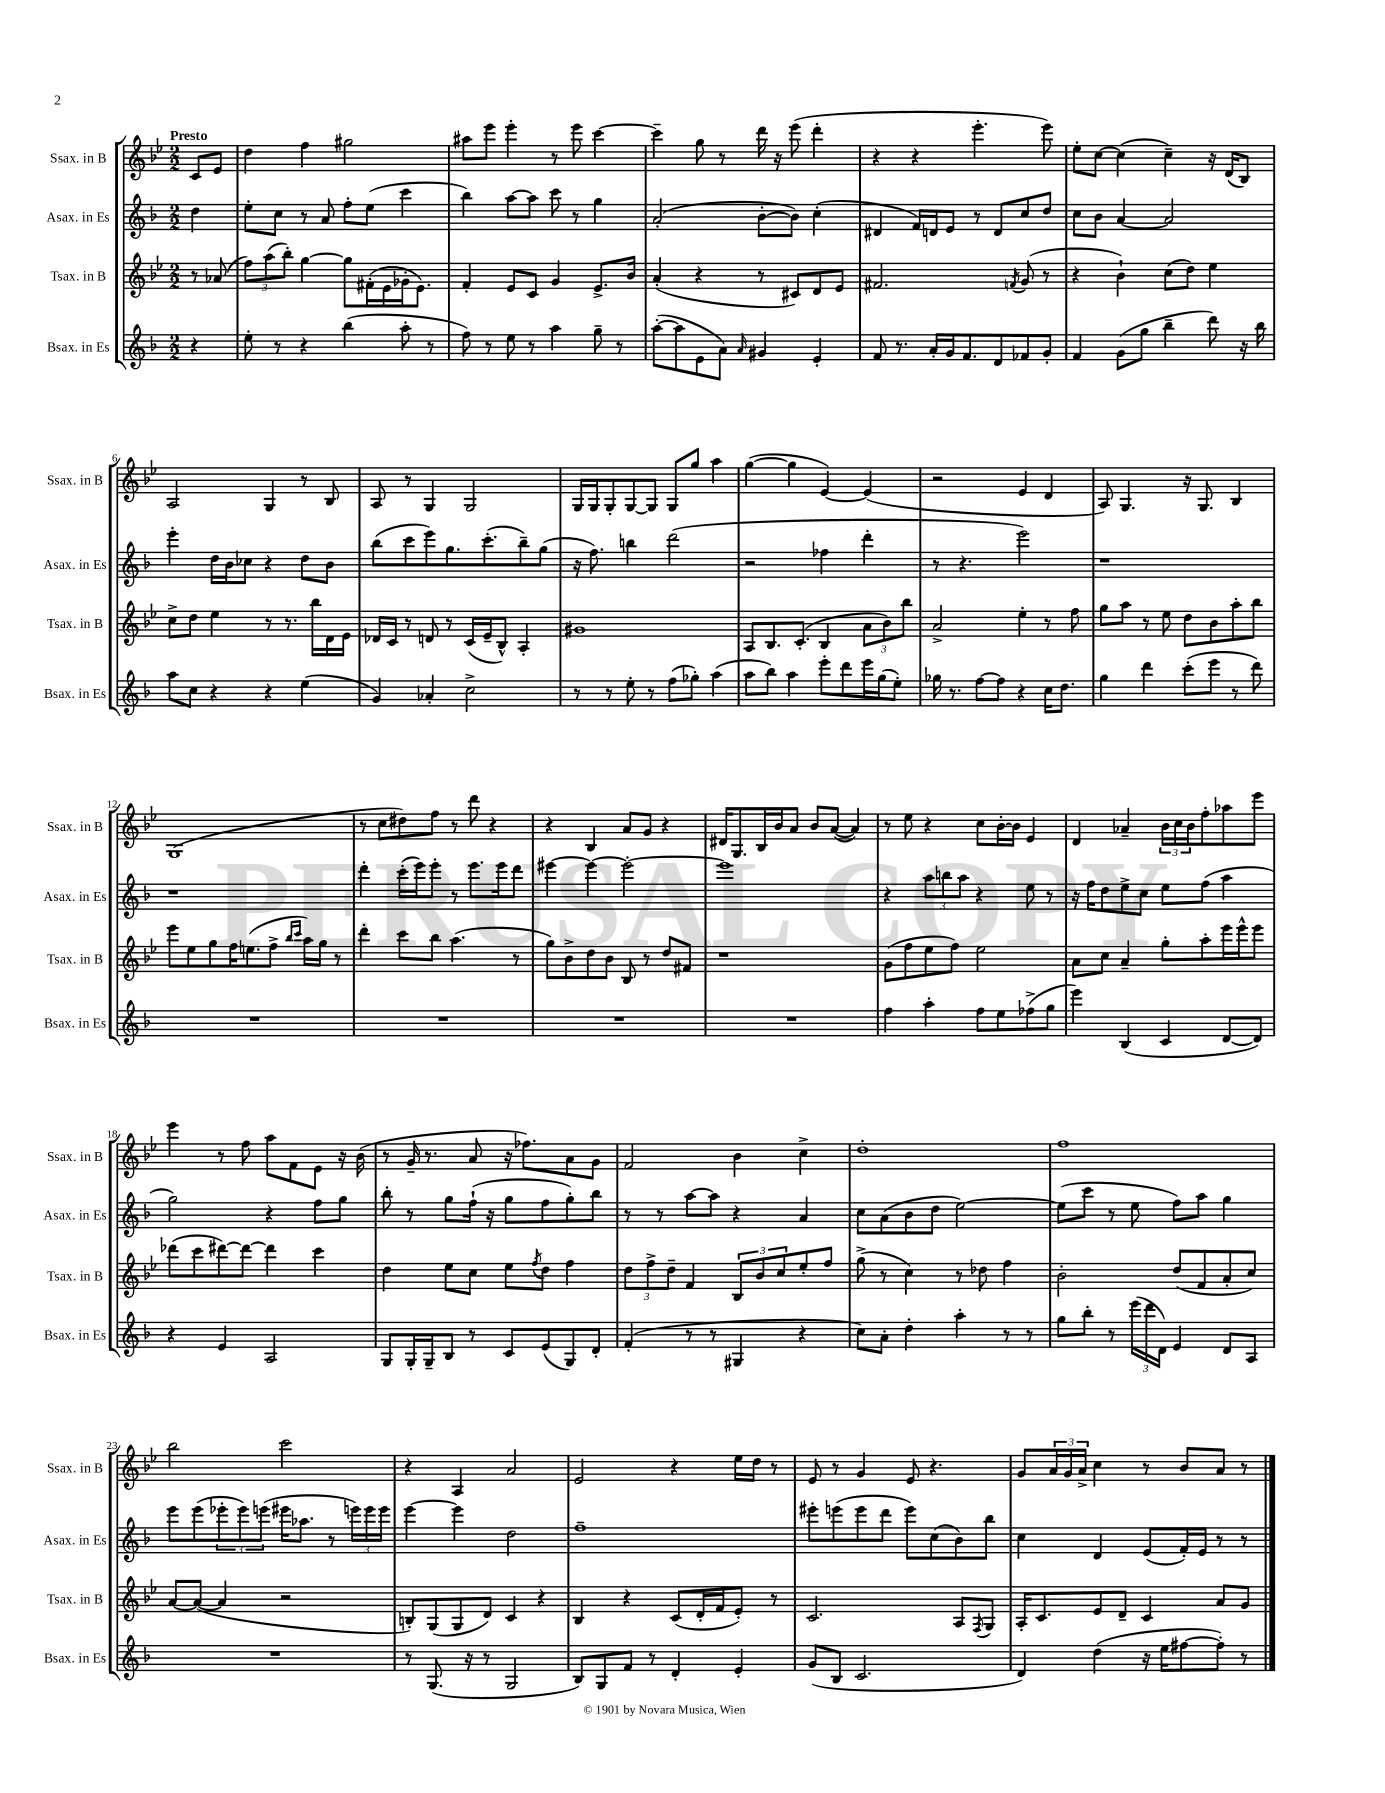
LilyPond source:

<<
\new StaffGroup <<
\new Staff = "s0" \with { instrumentName = "Ssax. in B" shortInstrumentName = "Ssax. in B" } {
    \clef treble \key bes \major \numericTimeSignature \time 2/2 \partial 4 \tempo "Presto"
    c'8 ees'8 |
    d''4 f''4 gis''2 |
    ais''8 ees'''8 ees'''4-. r8 ees'''8 c'''4~ |
    c'''4-- g''8 r8 d'''16 r16 ees'''8( d'''4-. |
    r4 r4 ees'''4.-. ees'''8) |
    ees''8-. c''8~ c''4( c''4--) r16 d'16( bes8) |
    a2 g4 r8 bes8 |
    a8 r8 g4 g2 |
    g16 g16 g8-. g8~ g8 g8 g''8 a''4 |
    g''4~( g''4 ees'4~) ees'4( |
    r2 ees'4 d'4 |
    a8) g4. r16 g8. bes4 |
    g1( |
    r8 c''8 dis''8) f''8 r8 d'''8 r4 |
    r4 bes4 a'8 g'8 r4 |
    dis'16 g8. bes16 bes'16 a'8 bes'8 a'8~( a'4) |
    r8 ees''8 r4 c''8 bes'16~-. bes'16 ees'4 |
    d'4 aes'4-- \tuplet 3/2 { bes'16 c''16 bes'16 } f''8-. aes''8 ees'''8 |
    ees'''4 r8 f''8 a''8 f'8 ees'8 r16 bes'16( |
    r8 g'16-- r8. a'8 r16 fes''8.) a'8 g'8 |
    f'2 bes'4 c''4-> |
    d''1-. |
    f''1 |
    bes''2 c'''2 |
    r4 a4 a'2 |
    ees'2 r4 ees''16 d''16 r8 |
    ees'8 r8 g'4 ees'8 r4. |
    g'8 \tuplet 3/2 { a'16 g'16 a'16-> } c''4 r8 bes'8 a'8 r8 \bar "|." |
}
\new Staff = "s1" \with { instrumentName = "Asax. in Es" shortInstrumentName = "Asax. in Es" } {
    \clef treble \key f \major \numericTimeSignature \time 2/2 \partial 4
    d''4 |
    e''8-. c''8 r8 a'8 f''8-. e''8( c'''4 |
    bes''4) a''8~ a''8 c'''8 r8 g''4 |
    a'2-.( bes'8~-. bes'8) c''4-.( |
    dis'4 f'16) d'16 e'8 r8 d'8 c''8 d''8 |
    c''8 bes'8 a'4~ a'2 |
    e'''4-. d''16 bes'16 ces''8 r4 d''8 bes'8 |
    bes''8( c'''8 e'''8) g''8. c'''8.-.( bes''8--) g''8( |
    r16 f''8.) b''4 d'''2( |
    r2 fes''4 d'''4-. |
    r8 r4. e'''2) |
    r1 |
    r1 |
    d'''4-. c'''16-.( e'''16) e'''8-. r8 e'''8. e'''16 d'''8 |
    eis'''4~ eis'''4~ eis'''2~-. |
    eis'''1 |
    r4 \tuplet 3/2 { a''8 b''8 a''8 } r4 e''8 r8 |
    r16 f''16 d''8 e''8-> c''8 e''8 f''8( a''4 |
    g''2) r4 f''8 g''8 |
    bes''8-. r8 g''8 f''16-!( r16 g''8 f''8 g''8-.) bes''8 |
    r8 r8 a''8~ a''8 r4 a'4 |
    c''8 a'8( bes'8 d''8 e''2~) |
    e''8( c'''8 r8 e''8 f''8) a''8 g''4 |
    e'''8 e'''8( \tuplet 3/2 { ees'''8-. ees'''8) e'''8( } eis'''16 aes''8. r8 \tuplet 3/2 { e'''16) e'''16 e'''16 } |
    e'''4~ e'''4 d''2 |
    f''1-- |
    eis'''8-. e'''8( e'''8 d'''8 e'''8) c''8( bes'8) bes''8 |
    c''4 d'4 e'8( f'16-.) e'16 r8 r8 \bar "|." |
}
\new Staff = "s2" \with { instrumentName = "Tsax. in B" shortInstrumentName = "Tsax. in B" } {
    \clef treble \key bes \major \numericTimeSignature \time 2/2 \partial 4
    r8 aes'8( |
    \tuplet 3/2 { f''8) a''8( bes''8-.) } g''4~ g''8 fis'16-.( ees'16 ges'16-. ees'8.) |
    f'4-. ees'8 c'8 g'4 ees'8.-> bes'16 |
    a'4-.( r4 r8 cis'8) d'8 ees'8 |
    fis'2. \acciaccatura { f'8 } g'8( r8 |
    r4 bes'4-!) c''8( d''8) ees''4 |
    c''8-> d''8 ees''4 r8 r8. bes''16 d'16 ees'16 |
    des'16 c'16 r8 d'8 r8 c'16( ees'16-- bes8-^) a4-. |
    gis'1 |
    a8 bes8. c'8.-.( bes4 \tuplet 3/2 { a'8 bes'8) bes''8 } |
    a'2-> ees''4-. r8 f''8 |
    g''8 a''8 r8 ees''8 d''8 bes'8 a''8-. bes''8 |
    ees'''8 ees''8 g''8 f''16 e''8.( f''8-> \grace { bes''16 c'''16 } a''16) g''16 r8 |
    d'''4-. c'''8 bes''8 a''4.( r8 |
    g''8) bes'8-> d''8 bes'8 bes8 r8 d''8 fis'8 |
    r1 |
    g'8( f''8 ees''8 f''8) ees''2 |
    a'8 c''8 a'4-- g''8-. a''8-. ees'''16 ees'''16-^ ees'''8 |
    des'''8( c'''8 dis'''8~) dis'''8~ dis'''4 c'''4 |
    d''4 ees''8 c''8 ees''8 \acciaccatura { f''8 } d''8 f''4 |
    \tuplet 3/2 { d''8 f''8-> d''8-- } f'4 \tuplet 3/2 { bes8 bes'8 c''8 } ees''8-. f''8 |
    g''8->( r8 c''4) r8 des''8 f''4 |
    bes'2-. d''8( f'8 a'8-. c''8) |
    a'8~ a'8~( a'4 r2 |
    b8-.) g8( g8 d'8) c'4 r4 |
    bes4 r4 c'8( d'16-. f'16 ees'8-.) r8 |
    c'2. a8 \acciaccatura { f8 } g8 |
    a16-. c'8. ees'8 d'8-- c'4 a'8 g'8 \bar "|." |
}
\new Staff = "s3" \with { instrumentName = "Bsax. in Es" shortInstrumentName = "Bsax. in Es" } {
    \clef treble \key f \major \numericTimeSignature \time 2/2 \partial 4
    r4 |
    e''8-. r8 r4 bes''4( a''8-. r8 |
    f''8) r8 e''8 r8 a''4 g''8-- r8 |
    a''8~-.( a''8 e'8 a'8) \grace { a'16 } gis'4 e'4-. |
    f'8 r8. a'16-. g'16 f'8. d'8 fes'8 g'8-. |
    f'4 g'8( g''8 bes''4-- d'''8) r16 bes''16 |
    a''8 c''8 r4 r4 e''4( |
    g'4) aes'4-. c''2-> |
    r8 r8 e''8-. r8 f''8( ges''8-.) a''4( |
    a''8 bes''8) a''4 e'''8-. d'''8 e'''16 g''16( e''8-.) |
    ges''16 r8. f''8~ f''8 r4 c''16 d''8. |
    g''4 d'''4 c'''8-.( e'''8 r8 d'''8) |
    R1 |
    R1 |
    R1 |
    R1 |
    f''4 a''4-. f''8 e''8 fes''8->( g''8 |
    e'''4) bes4( c'4 d'8~ d'8) |
    r4 e'4 a2 |
    g8 g16-. g16-- bes8 r8 c'8 e'8( g8) d'8-. |
    f'4-.( r8 r8 gis4 r4 |
    c''8) a'8-. d''4-. a''4-. r8 r8 |
    g''8 bes''8-. r8 \tuplet 3/2 { e'''16( d'''16 d'16) } e'4 d'8 a8 |
    R1 |
    r8 g8.( r16 r8 g2 |
    bes8) g8 f'8 r8 d'4-. e'4-. |
    g'8( bes8 c'2. |
    d'4) d''4( r16 e''16 fis''8~ fis''8-.) r8 \bar "|." |
}
>>
>>
